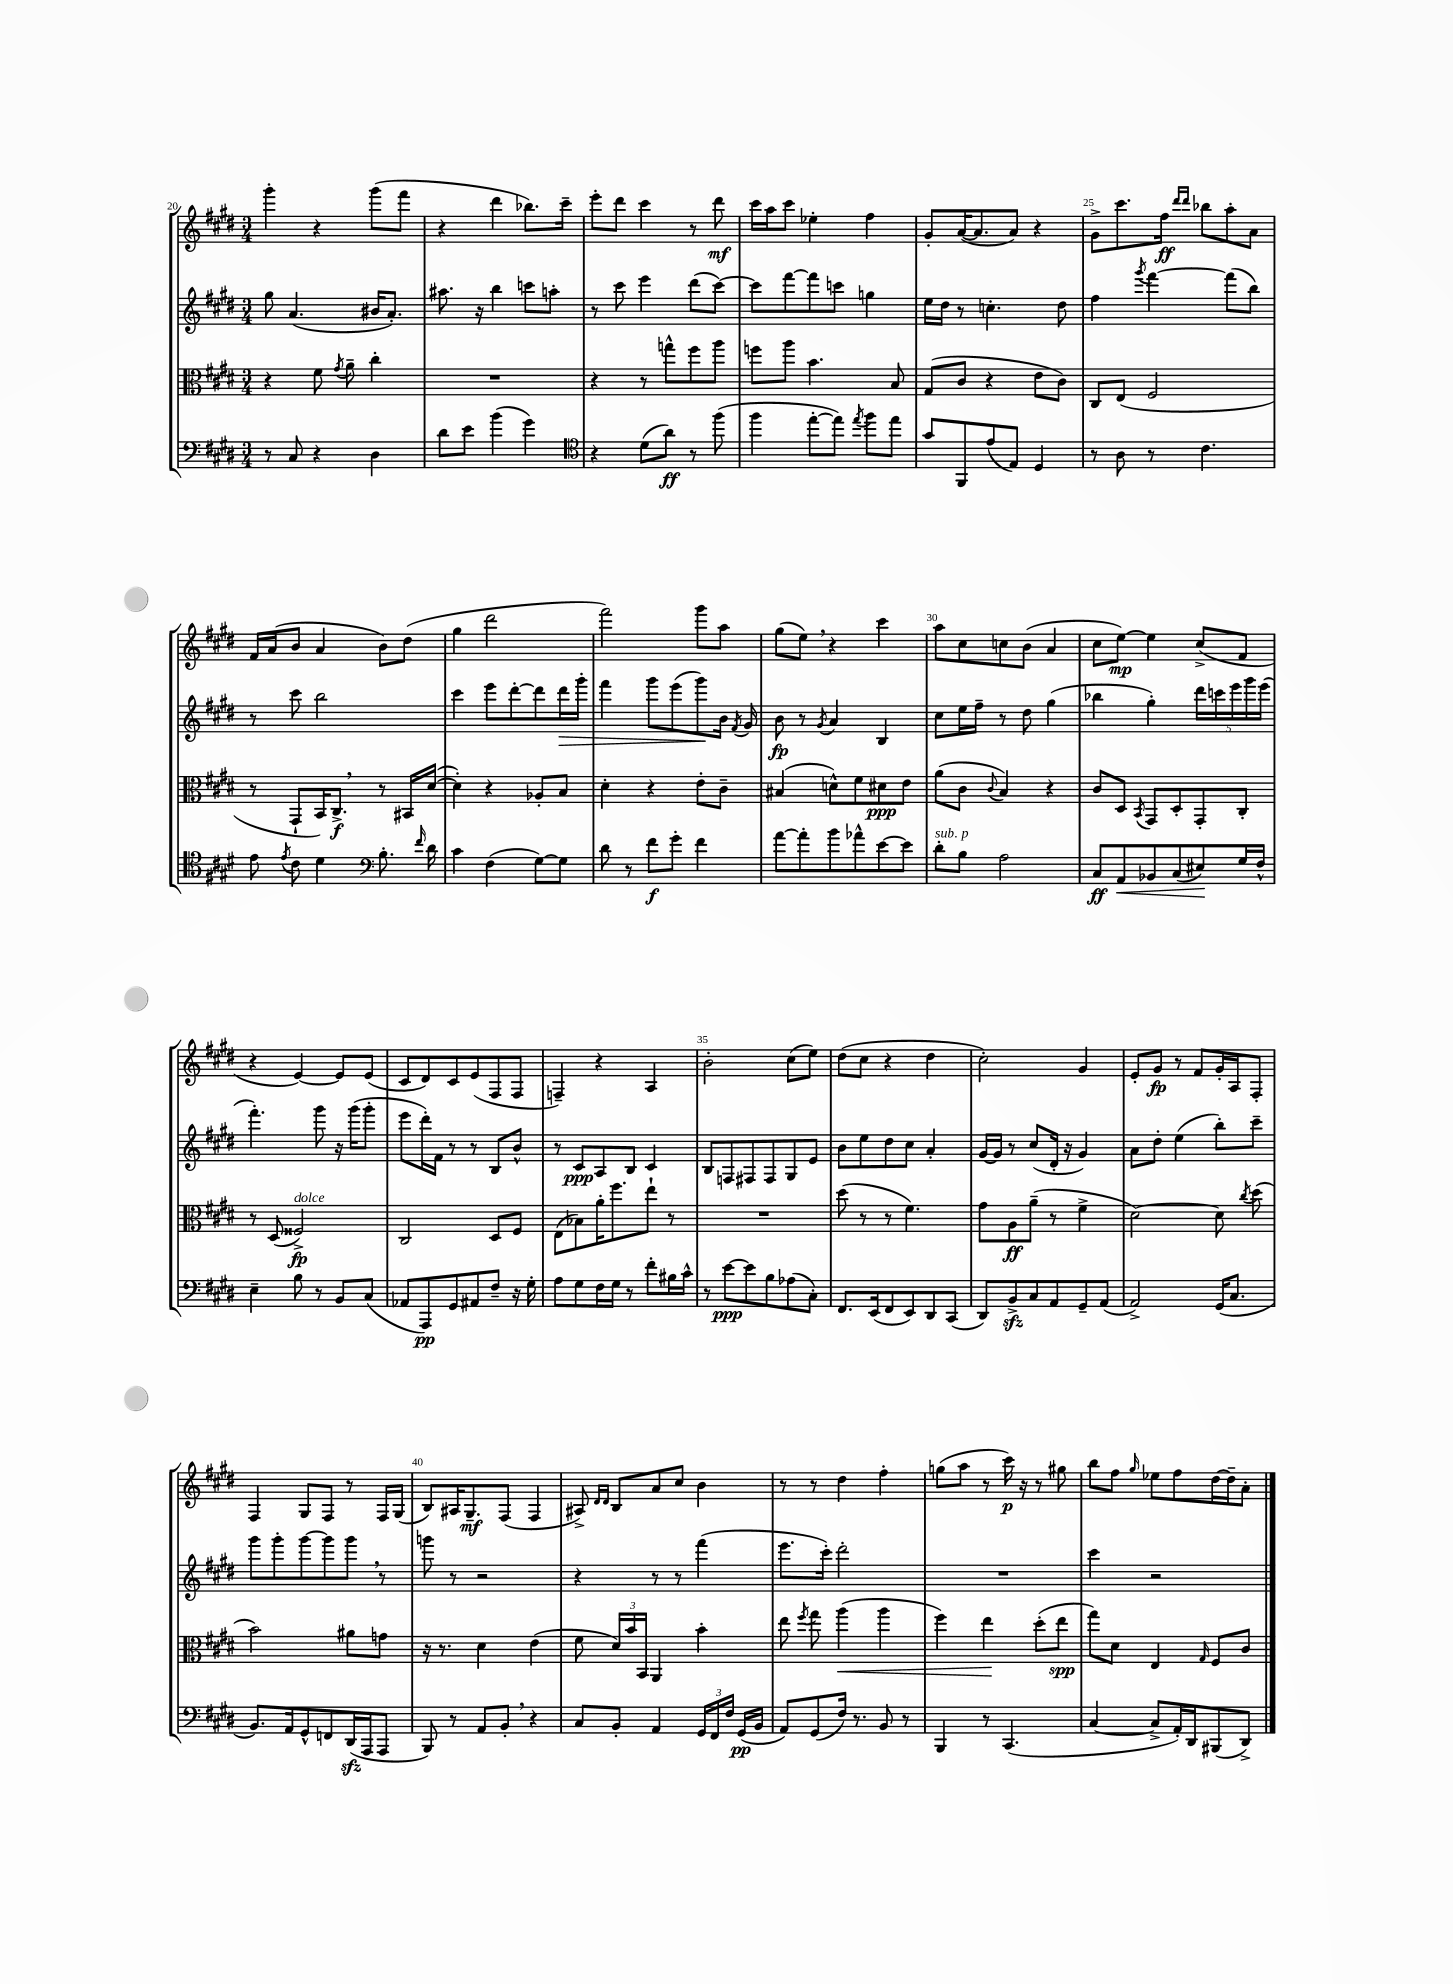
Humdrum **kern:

**kern	**dynam	**kern	**dynam	**kern	**dynam	**kern	**dynam
*part4	*part4	*part3	*part3	*part2	*part2	*part1	*part1
*staff4	*staff4	*staff3	*staff3	*staff2	*staff2	*staff1	*staff1
*clefF4	*	*clefC3	*	*clefG2	*	*clefG2	*
*k[f#c#g#d#]	*	*k[f#c#g#d#]	*	*k[f#c#g#d#]	*	*k[f#c#g#d#]	*
*M3/4	*	*M3/4	*	*M3/4	*	*M3/4	*
=20	=20	=20	=20	=20	=20	=20	=20
8r	.	4r	.	8gg#\	.	4ggg#'\	.
8C#/	.	.	.	(4.a/	.	.	.
4r	.	8f#\	.	.	.	4r	.
.	.	8qg#/	.	.	.	.	.
.	.	8a~\	.	.	.	.	.
4D#\	.	4cc#'\	.	16b#X/KL	.	(8ggg#\L	.
.	.	.	.	8.a'/J)	.	.	.
.	.	.	.	.	.	8fff#\J	.
=21	=21	=21	=21	=21	=21	=21	=21
8d#\L	.	2.r	.	8.aa#X\	.	4r	.
8e\J	.	.	.	.	.	.	.
.	.	.	.	16r	.	.	.
(4b\	.	.	.	4bb\	.	4ddd#\	.
4g#\)	.	.	.	8cccn\L	.	8.bb-X\L)	.
.	.	.	.	8aan'\J	.	.	.
.	.	.	.	.	.	16ccc#~\Jk	.
=22	=22	=22	=22	=22	=22	=22	=22
*clefC4	*	*	*	*	*	*	*
4r	.	4r	.	8r	.	8eee'\L	.
.	.	.	.	8ccc#\	.	8ddd#\J	.
(8d#\L	.	8r	.	4eee\	.	4ccc#\	.
8a\J)	ff	8ggn^^\L	.	.	.	.	.
8r	.	8ff#\	.	(8ddd#\L	.	8r	.
(8ff#\	.	8aa\J	.	[8ccc#\J)	.	8ddd#\	mf
=23	=23	=23	=23	=23	=23	=23	=23
4ff#\	.	8ffn\L	.	8ccc#\L]	.	16ccc#\LL	.
.	.	.	.	.	.	16aa\J	.
.	.	8aa\J	.	[8fff#\	.	8ccc#\J	.
[8ee'\L	.	4.b\	.	8fff#\]	.	4ee-X'\	.
8ee\J])	.	.	.	8cccn\J	.	.	.
8qee/	.	.	.	.	.	.	.
8ff#\L	.	.	.	4ggn\	.	4ff#\	.
8ee\J	.	8B/	.	.	.	.	.
=24	=24	=24	=24	=24	=24	=24	=24
8g#/L	.	(8G#/L	.	16ee\LL	.	8g#'/L	.
.	.	.	.	16dd#\JJ	.	.	.
8FF#/	.	8c#/J	.	8r	.	([16a/K	.
.	.	.	.	.	.	8.a/]	.
(8e/	.	4r	.	4.ccn'\	.	.	.
8E/J)	.	.	.	.	.	8a/J)	.
4D#/	.	8e\L	.	.	.	4r	.
.	.	8c#\J)	.	8dd#\	.	.	.
=25	=25	=25	=25	=25	=25	=25	=25
8r	.	8C#/L	.	4ff#\	.	8g#^\L	.
8A\	.	(8E/J	.	.	.	8.ccc#\	.
.	.	.	.	8qggg#/	.	.	.
8r	.	2F#/	.	[4fff#\	.	.	.
.	.	.	.	.	.	16ff#\Jk	ff
.	.	.	.	.	.	16qqddd#/LL	.
.	.	.	.	.	.	16qqddd#/JJ	.
4.c#\	.	.	.	.	.	8bb-X\L	.
.	.	.	.	(8fff#\L]	.	8aa'\	.
.	.	.	.	8bb\J)	.	8a\J	.
!!LO:LB:g=z
=26	=26	=26	=26	=26	=26	=26	=26
8e\	.	8r	.	8r	.	16f#/LL	.
.	.	.	.	.	.	(16a/J	.
8qe/	.	.	.	.	.	.	.
8c#\	.	8GG#`/L	.	8ccc#\	.	8b/J	.
4d#\	.	16BB/K)	.	2bb\	.	4a/	.
.	.	8.C#^,/J	f	.	.	.	.
*clefF4	*	*	*	*	*	*	*
8.B'\	.	8r	.	.	.	8b\L)	.
.	.	16BB#X/LL	.	.	.	(8dd#\J	.
16qqf#/	.	.	.	.	.	.	.
16d#\	.	([16d#/JJ	.	.	.	.	.
=27	=27	=27	=27	=27	=27	=27	=27
4c#\	.	4d#'\])	.	4ccc#\	.	4gg#\	.
(4F#\	.	4r	.	8eee\L	.	2ddd#\	.
.	.	.	.	[8ddd#'\	.	.	.
[8G#\L)	.	8A-X'/L	.	8ddd#\]	.	.	.
!	!	!	!	!	!LO:HP:b	!	!
8G#\J]	.	8B/J	.	16ddd#\L	>	.	.
.	.	.	.	16ggg#'\JJ	.	.	.
=28	=28	=28	=28	=28	=28	=28	=28
8d#\	.	4d#'\	.	4fff#\	.	2fff#\)	.
8r	.	.	.	.	.	.	.
8f#\L	f	4r	.	8ggg#\L	.	.	.
8g#'\J	.	.	.	(8eee\	.	.	.
4f#\	.	8e'\L	.	8ggg#\)	.	8ggg#\L	.
.	.	8c#~\J	.	16b\Jk	]	8aa\J	.
.	.	.	.	8qf#/	.	.	.
.	.	.	.	16g#/	.	.	.
=29	=29	=29	=29	=29	=29	=29	=29
[8a\L	.	(4B#X/	.	8b\	fp	(8gg#\L	.
8a'\]	.	.	.	8r	.	8ee,\J)	.
.	.	.	.	8qg#/	.	.	.
8b\	.	8dn^^\L)	.	4a/	.	4r	.
8a-X^^\	.	8f#\	.	.	.	.	.
[8e\	.	8d#X\	ppp	4B/	.	4ccc#\	.
8e\J]	.	8e\J	.	.	.	.	.
=30	=30	=30	=30	=30	=30	=30	=30
!LO:TX:a:i:t=sub. p	!	!	!	!	!	!	!
8d#'\L	.	(8a\L	.	8cc#\L	.	8aa\L	.
8B\J	.	8c#\J	.	16ee\L	.	8cc#\	.
.	.	.	.	16ff#~\JJ	.	.	.
.	.	8qqc#/	.	.	.	.	.
2A\	.	4B/)	.	8r	.	8ccn\	.
.	.	.	.	8dd#\	.	(8b\J	.
.	.	4r	.	(4gg#\	.	4a/	.
=31	=31	=31	=31	=31	=31	=31	=31
8C#/L	ff	8c#/L	.	4bb-X\	.	8cc#\L	.
!	!LO:HP:b	!	!	!	!	!	!
8AA/	<	8D#/J	.	.	.	[8ee\J)	mp
.	.	8qBB/	.	.	.	.	.
8BB-X/	.	8GG#/L	.	4gg#'\)	.	4ee\]	.
(8C#/	.	8D#'/	.	.	.	.	.
8E#X/)	.	8GG#'/	.	20ddd#\LL	.	(8cc#^/L	.
.	.	.	.	20cccn\	.	.	.
.	.	.	.	20eee\	.	.	.
16G#/L	[	8C#'/J	.	.	.	8f#/J	.
.	.	.	.	20ggg#\	.	.	.
16F#^^/JJ	.	.	.	.	.	.	.
.	.	.	.	(20eee\JJ	.	.	.
!!LO:LB:g=z
=32	=32	=32	=32	=32	=32	=32	=32
4E~\	.	8r	.	4.fff#'\)	.	4r	.
.	.	(8D#/	.	.	.	.	.
!	!	!LO:TX:a:i:t=dolce	!	!	!	!	!
8B\	.	2F##X^/)	fp	.	.	[4e/)	.
8r	.	.	.	8ggg#\	.	.	.
8BB/L	.	.	.	16r	.	8e/L]	.
.	.	.	.	(16ggg#\KL	.	.	.
(8C#/J	.	.	.	8ggg#'\J	.	(8e/J	.
=33	=33	=33	=33	=33	=33	=33	=33
8AA-X/L	.	2C#/	.	8eee\L	.	8c#/L	.
8AAA/)	pp	.	.	16ddd#'\L)	.	8d#/)	.
.	.	.	.	16f#\JJ	.	.	.
8GG#/	.	.	.	8r	.	8c#/	.
8AA#X/	.	.	.	8r	.	(8e/	.
8F#~/J	.	8D#/L	.	8B/L	.	8F#/	.
16r	.	8F#/J	.	8b^^/J	.	8F#/J	.
16G#'\	.	.	.	.	.	.	.
=34	=34	=34	=34	=34	=34	=34	=34
8A\L	.	(8E\L	.	8r	.	4Fn~/)	.
8G#\	.	8B-X\)	.	8c#/L	ppp	.	.
16F#\L	.	16a'\K	.	8A/	.	4r	.
16G#\JJ	.	8.ff#\	.	.	.	.	.
8r	.	.	.	8B/J	.	.	.
8f#'\L	.	8ee`\J	.	4c#/	.	4A/	.
16B#X\L	.	8r	.	.	.	.	.
16c#^^\JJ	.	.	.	.	.	.	.
=35	=35	=35	=35	=35	=35	=35	=35
8r	.	2.r	.	8B/L	.	2b'\	.
[8e\L	ppp	.	.	8Fn/	.	.	.
8e\]	.	.	.	8F#X/	.	.	.
8B\	.	.	.	8F#/	.	.	.
(8A-X\	.	.	.	8G#/	.	(8cc#\L	.
8C#'\J)	.	.	.	8e/J	.	8ee\J)	.
=36	=36	=36	=36	=36	=36	=36	=36
8.FF#/L	.	(8dd#\	.	8b\L	.	(8dd#\L	.
.	.	8r	.	8ee\	.	8cc#\J	.
(16EE/k	.	.	.	.	.	.	.
8FF#/	.	8r	.	8dd#\	.	4r	.
8EE/)	.	4.f#\)	.	8cc#\J	.	.	.
8DD#/	.	.	.	4a'/	.	4dd#\	.
(8CC#/J	.	.	.	.	.	.	.
=37	=37	=37	=37	=37	=37	=37	=37
8DD#/L)	.	8g#\L	.	[16g#/LL	.	2cc#'\)	.
.	.	.	.	16g#/JJ]	.	.	.
8BBzz^/	.	8A\	ff	8r	.	.	.
8C#/	.	(8a~\J	.	(8cc#/L	.	.	.
8AA/	.	8r	.	16d#'/Jk	.	.	.
.	.	.	.	16r	.	.	.
8GG#~/	.	4f#^\	.	4g#/)	.	4g#/	.
(8AA/J	.	.	.	.	.	.	.
=38	=38	=38	=38	=38	=38	=38	=38
2AA^/)	.	[2d#\)	.	8a\L	.	8e'/L	.
.	.	.	.	8dd#'\J	.	8g#/J	fp
.	.	.	.	(4ee\	.	8r	.
.	.	.	.	.	.	8f#/L	.
(16GG#/KL	.	8d#\]	.	8bb'\L)	.	16g#'/L	.
8.C#/J	.	.	.	.	.	16A/J	.
.	.	8qcc#/	.	.	.	.	.
.	.	(8dd#\	.	8ccc#~\J	.	8F#'/J	.
!!LO:LB:g=z
=39	=39	=39	=39	=39	=39	=39	=39
8.BB/L)	.	2b\)	.	8ggg#\L	.	4F#/	.
.	.	.	.	8ggg#'\	.	.	.
16AA/k	.	.	.	.	.	.	.
8GG#^^/	.	.	.	[8ggg#\	.	8G#/L	.
8FFn/	.	.	.	8ggg#\]	.	8F#/J	.
(16DD#zz/L	.	8a#X\L	.	8ggg#,\J	.	8r	.
16AAA/J	.	.	.	.	.	.	.
8AAA/J	.	8gn\J	.	8r	.	16F#/LL	.
.	.	.	.	.	.	(16G#/JJ	.
=40	=40	=40	=40	=40	=40	=40	=40
8BBB/)	.	16r	.	8gggn\	.	8B/L)	.
.	.	8.r	.	.	.	.	.
8r	.	.	.	8r	.	16A#X/K	.
.	.	.	.	.	.	8.G#~/	mf
8AA/L	.	4d#\	.	2r	.	.	.
8BB',/J	.	.	.	.	.	(8F#/J	.
4r	.	(4e\	.	.	.	4F#/	.
=41	=41	=41	=41	=41	=41	=41	=41
8C#/L	.	8f#\	.	4r	.	8A#X^/)	.
.	.	.	.	.	.	16qqd#/LL	.
.	.	.	.	.	.	16qqd#/JJ	.
8BB'/J	.	24d#/LL)	.	.	.	8B/L	.
.	.	24b/	.	.	.	.	.
.	.	24BB/JJ	.	.	.	.	.
4AA/	.	4AA/	.	8r	.	8a/	.
.	.	.	.	8r	.	8cc#/J	.
24GG#/LL	.	4b'\	.	(4fff#\	.	4b\	.
24FF#/	.	.	.	.	.	.	.
24F#/JJ	.	.	.	.	.	.	.
(16GG#/LL	pp	.	.	.	.	.	.
16BB/JJ	.	.	.	.	.	.	.
=42	=42	=42	=42	=42	=42	=42	=42
8AA/L)	.	8ee\	.	8.eee\L	.	8r	.
.	.	8qff#/	.	.	.	.	.
(8GG#/	.	8gg#\	.	.	.	8r	.
.	.	.	.	16ccc#'\Jk)	.	.	.
!	!	!	!LO:HP:b	!	!	!	!
16F#/Jk)	.	(4aa\	<	2ddd#'\	.	4dd#\	.
8.r	.	.	.	.	.	.	.
8BB/	.	4aa\	.	.	.	4ff#'\	.
8r	.	.	.	.	.	.	.
=43	=43	=43	=43	=43	=43	=43	=43
4BBB/	.	4ff#\)	.	2.r	.	(8ggn\L	.
.	.	.	.	.	.	8aa\J	.
8r	.	4ee\	.	.	.	8r	.
(4.CC#/	.	.	.	.	.	16ccc#\)	p
.	.	.	.	.	.	16r	.
.	.	(8dd#'\L	[	.	.	8r	.
.	.	8ee\J	spp	.	.	8gg#X\	.
=44	=44	=44	=44	=44	=44	=44	=44
[4C#/	.	8gg#\L)	.	4ccc#\	.	8bb\L	.
.	.	8d#\J	.	.	.	8ff#\J	.
.	.	.	.	.	.	16qqgg#/	.
8C#^/L]	.	4E/	.	2r	.	8ee-X\L	.
16AA'/L)	.	.	.	.	.	8ff#\	.
16DD#/J	.	.	.	.	.	.	.
.	.	16qqG#/	.	.	.	.	.
(8BBB#X/	.	8F#/L	.	.	.	[16dd#\L	.
.	.	.	.	.	.	16dd#~\J]	.
8DD#^/J)	.	8c#/J	.	.	.	8a'\J	.
==	==	==	==	==	==	==	==
*-	*-	*-	*-	*-	*-	*-	*-
